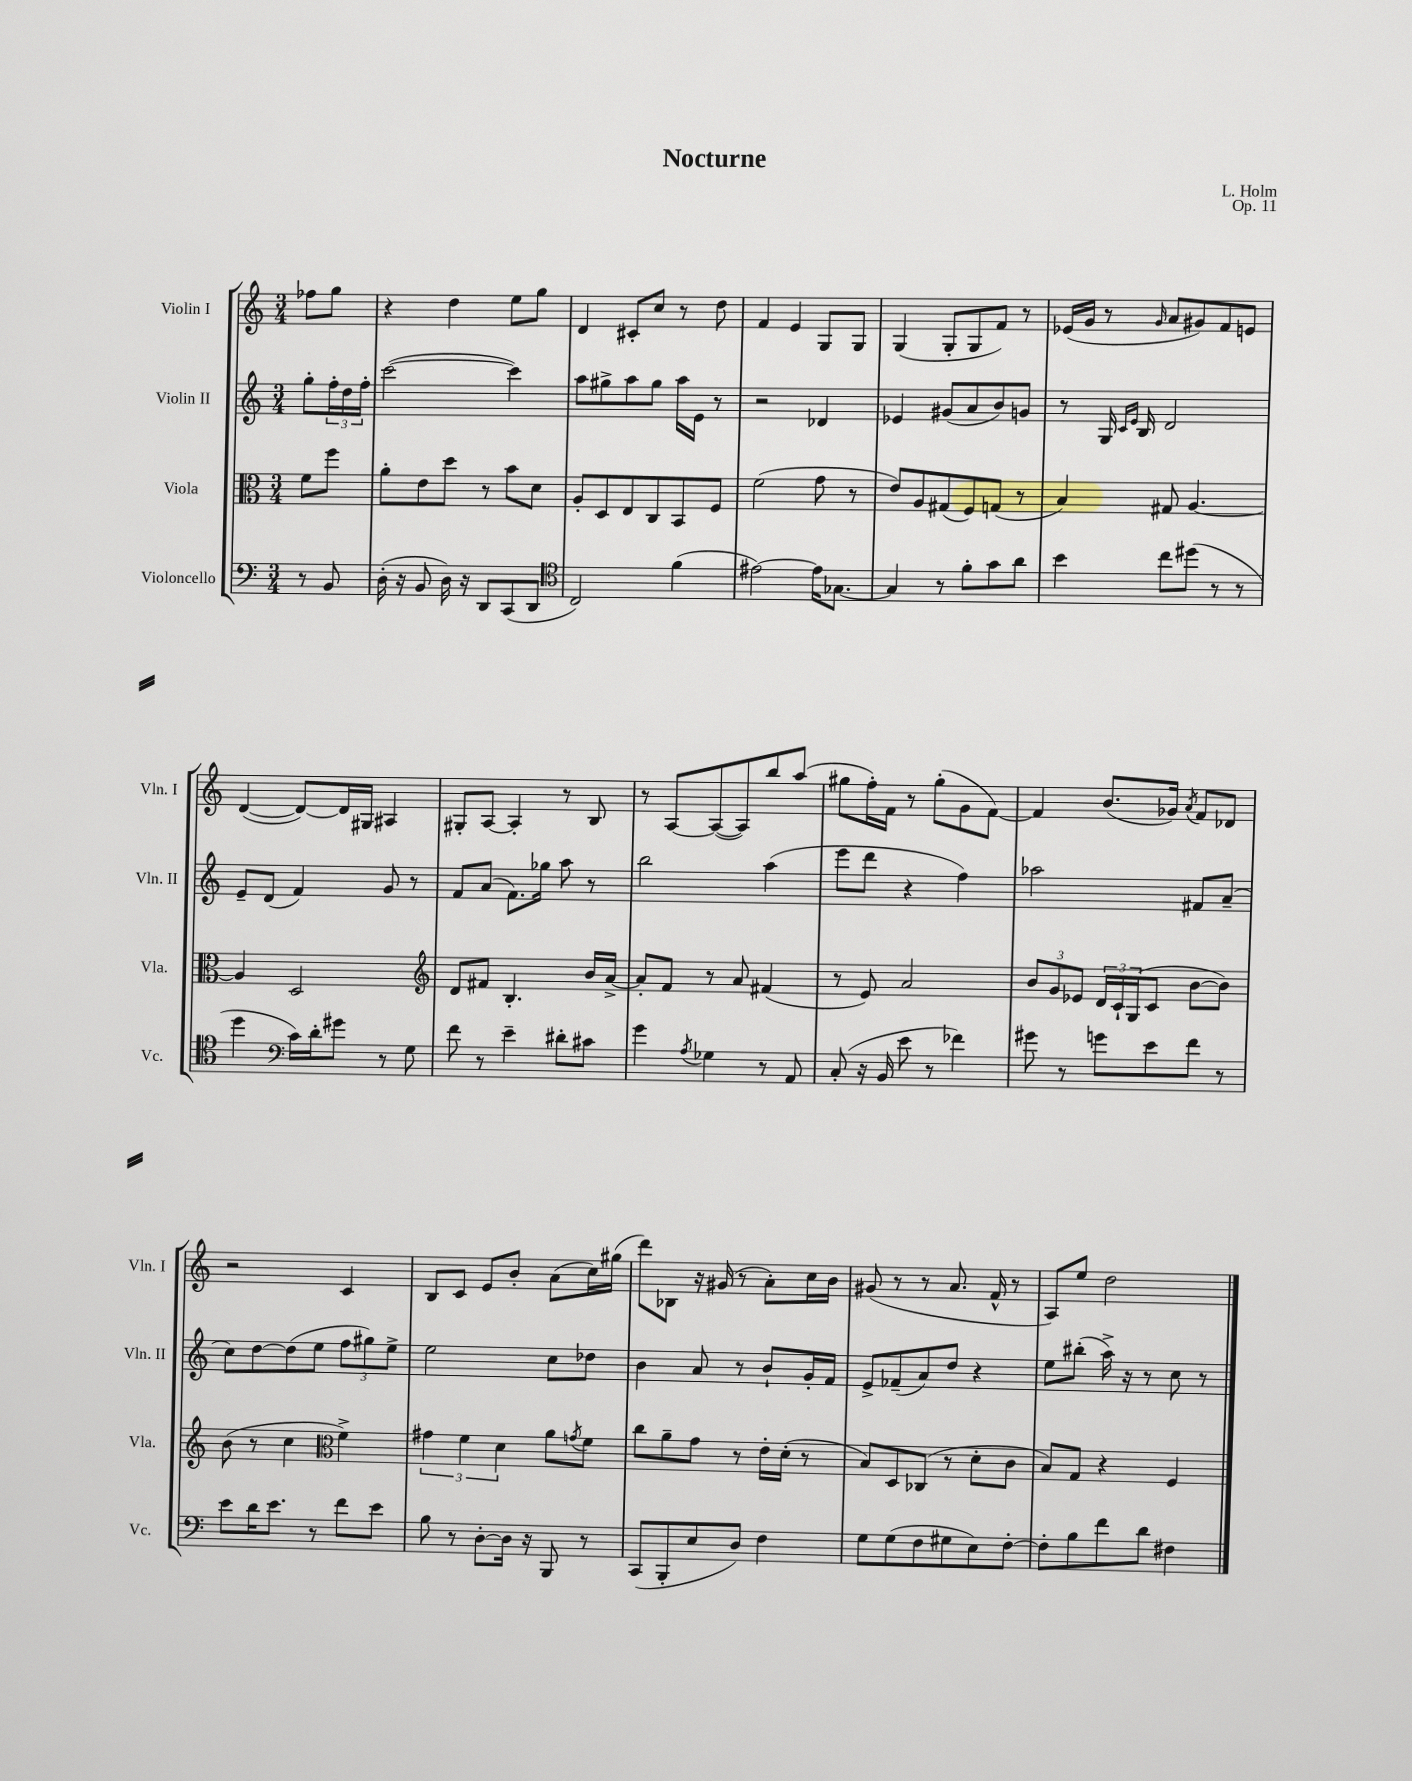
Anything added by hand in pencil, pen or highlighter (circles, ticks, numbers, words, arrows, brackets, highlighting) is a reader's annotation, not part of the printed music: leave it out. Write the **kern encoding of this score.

**kern	**kern	**kern	**kern
*part4	*part3	*part2	*part1
*staff4	*staff3	*staff2	*staff1
*I"Violoncello	*I"Viola	*I"Violin II	*I"Violin I
*I'Vc.	*I'Vla.	*I'Vln. II	*I'Vln. I
*clefF4	*clefC3	*clefG2	*clefG2
*k[]	*k[]	*k[]	*k[]
*M3/4	*M3/4	*M3/4	*M3/4
=	=	=	=
8r	8f\L	8gg'\L	8ff-X\L
8BB/	8ff\J	24ff'\L	8gg\J
.	.	24dd\	.
.	.	24ff'\JJ	.
=1	=1	=1	=1
(16D'\	8a'\L	([2ccc\	4r
16r	.	.	.
8BB/	8e\	.	.
16D\)	8dd\J	.	4dd\
16r	.	.	.
8DD/L	8r	.	.
(8CC/	8b\L	4ccc\])	8ee\L
8DD/J	8d\J	.	8gg\J
=2	=2	=2	=2
*clefC4	*	*	*
2C/)	8A'/L	8aa\L	4d/
.	8D/	8gg#X^\	.
.	8E/	8aa\	8c#X'/L
.	8C/	8gg#\J	8cc/J
(4f\	8BB/	16aa\LL	8r
.	.	16e\JJ	.
.	8F/J	8r	8dd\
=3	=3	=3	=3
[2e#X\)	(2f\	2r	4f/
.	.	.	4e/
16e#\KL]	8g\	4d-X/	8G/L
[8.G-X\J	.	.	.
.	8r	.	8G/J
=4	=4	=4	=4
4G-/]	8e/L)	4e-X/	(4G/
.	8A/	.	.
8r	(8G#X/	(8g#X/L	8G'/L
8f'\L	8F/)	8a/	8G/
8g\	(8Gn/J	8b/)	8f/J)
8a\J	8r	8gn/J	8r
=5	=5	=5	=5
4b\	4B/)	8r	(16e-X/LL
.	.	.	16g/JJ
.	.	16G/	8r
.	.	16qqc/LL	.
.	.	16qqe/JJ	.
.	.	16B/	.
.	.	.	16qqg/
8cc\L	8G#X/	2d/	8a/L
(8dd#X\J	[4.A/	.	8g#X/)
8r	.	.	8f/
8r	.	.	8en/J
!!LO:LB:g=z
=6	=6	=6	=6
4dd\	4A/]	8e~/L	([4d/
.	.	(8d/J	.
*clefF4	*	*	*
16c\LL)	2D/	4f/)	8d/L_)
16d'\J	.	.	.
8g#X\J	.	.	16d/L]
.	.	.	16G#X/JJ
8r	.	8g/	4A#X/
8G\	.	8r	.
=7	=7	=7	=7
*	*clefG2	*	*
8f\	8d/L	8f/L	8G#X'/L
8r	8f#X/J	(8a/J	[8A/J
4e~\	4.B'/	8.f\L)	4A'/]
.	.	16gg-X\Jk	.
8d#X'\L	.	8aa\	8r
8c#X\J	16b/LL	8r	8B/
.	[16a^/JJ	.	.
=8	=8	=8	=8
4g\	8a'/L]	2bb\	8r
.	8f/J	.	[8A/L
8qA/	.	.	.
4G-X\	8r	.	(8A/_
.	8a/	.	8A/])
8r	(4f#X/	(4aa\	8bb/
8AA/	.	.	(8aa/J
=9	=9	=9	=9
(8C'/	8r	8eee\L	8gg#X\L
16r	8e/)	8ddd\J	16ff'\L)
16BB/	.	.	16f\JJ
8e\	2a/	4r	8r
8r	.	.	(8gg#'\L
4f-X\)	.	4ff\)	8g\
.	.	.	[8f\J)
=10	=10	=10	=10
8g#X\	12b/L	2aa-X\	4f/]
.	12g/	.	.
8r	.	.	.
.	12e-X/J	.	.
8gn\L	24d/LL	.	(8.b/L
.	24c`/	.	.
.	(24G/J	.	.
8e\	8c/J	.	.
.	.	.	16g-X/Jk)
.	.	.	8qa/
8f\J	[8b\L	8f#X/L	8f/L
8r	8b\J])	(8a~/J	8d-X/J
!!LO:LB:g=z
=11	=11	=11	=11
8e\L	(8b\	8cc\L)	2r
16d\K	8r	[8dd\	.
8.e\J	.	.	.
.	4cc\	(8dd\]	.
8r	.	8ee\J	.
*	*clefC3	*	*
8f\L	4f^\)	12ff\L	4c/
.	.	12gg#X\)	.
8e\J	.	.	.
.	.	12ee^\J	.
=12	=12	=12	=12
8B\	6g#X\	2ee\	8B/L
8r	.	.	8c/J
.	6f\	.	.
[8D'\L	.	.	8e/L
.	6d\	.	.
16D\Jk]	.	.	8b'/J
16r	.	.	.
8BBB/	8a\L	8cc\L	(8a\L
.	8qgn/	.	.
8r	8f\J	8dd-X\J	16cc\L)
.	.	.	(16gg#X\JJ
=13	=13	=13	=13
(8CC/L	8cc\L	4b\	8ddd\L)
8BBB'/	8a~\	.	8B-X\J
8E/	8g\J	8a/	16r
.	.	.	(16g#X/
8D/J)	8r	8r	8r
4F\	16e'\LL	8b`/L	8a'\L)
.	(16d'\JJ	.	.
.	8r	16g'/L	16cc\L
.	.	16f/JJ	16b\JJ
=14	=14	=14	=14
8G\L	8B/L)	8e^/L	(8g#X/
(8G\	8D/	(8f-X~/	8r
8F\	(8C-X/J	8a/)	8r
8G#X\	8r	8dd/J	8.a/
8E\)	8d'\L	4r	.
.	.	.	16f^^/
[8F'\J	8c\J	.	8r
=15	=15	=15	=15
8F'\L]	8B/L)	8ee\L	8A/L)
8B\	8G/J	(8bb#X'\J	8ee/J
8f\	4r	16aa^\)	2dd\
.	.	16r	.
8d\J	.	8r	.
4F#X\	4F/	8cc\	.
.	.	8r	.
==	==	==	==
*-	*-	*-	*-
